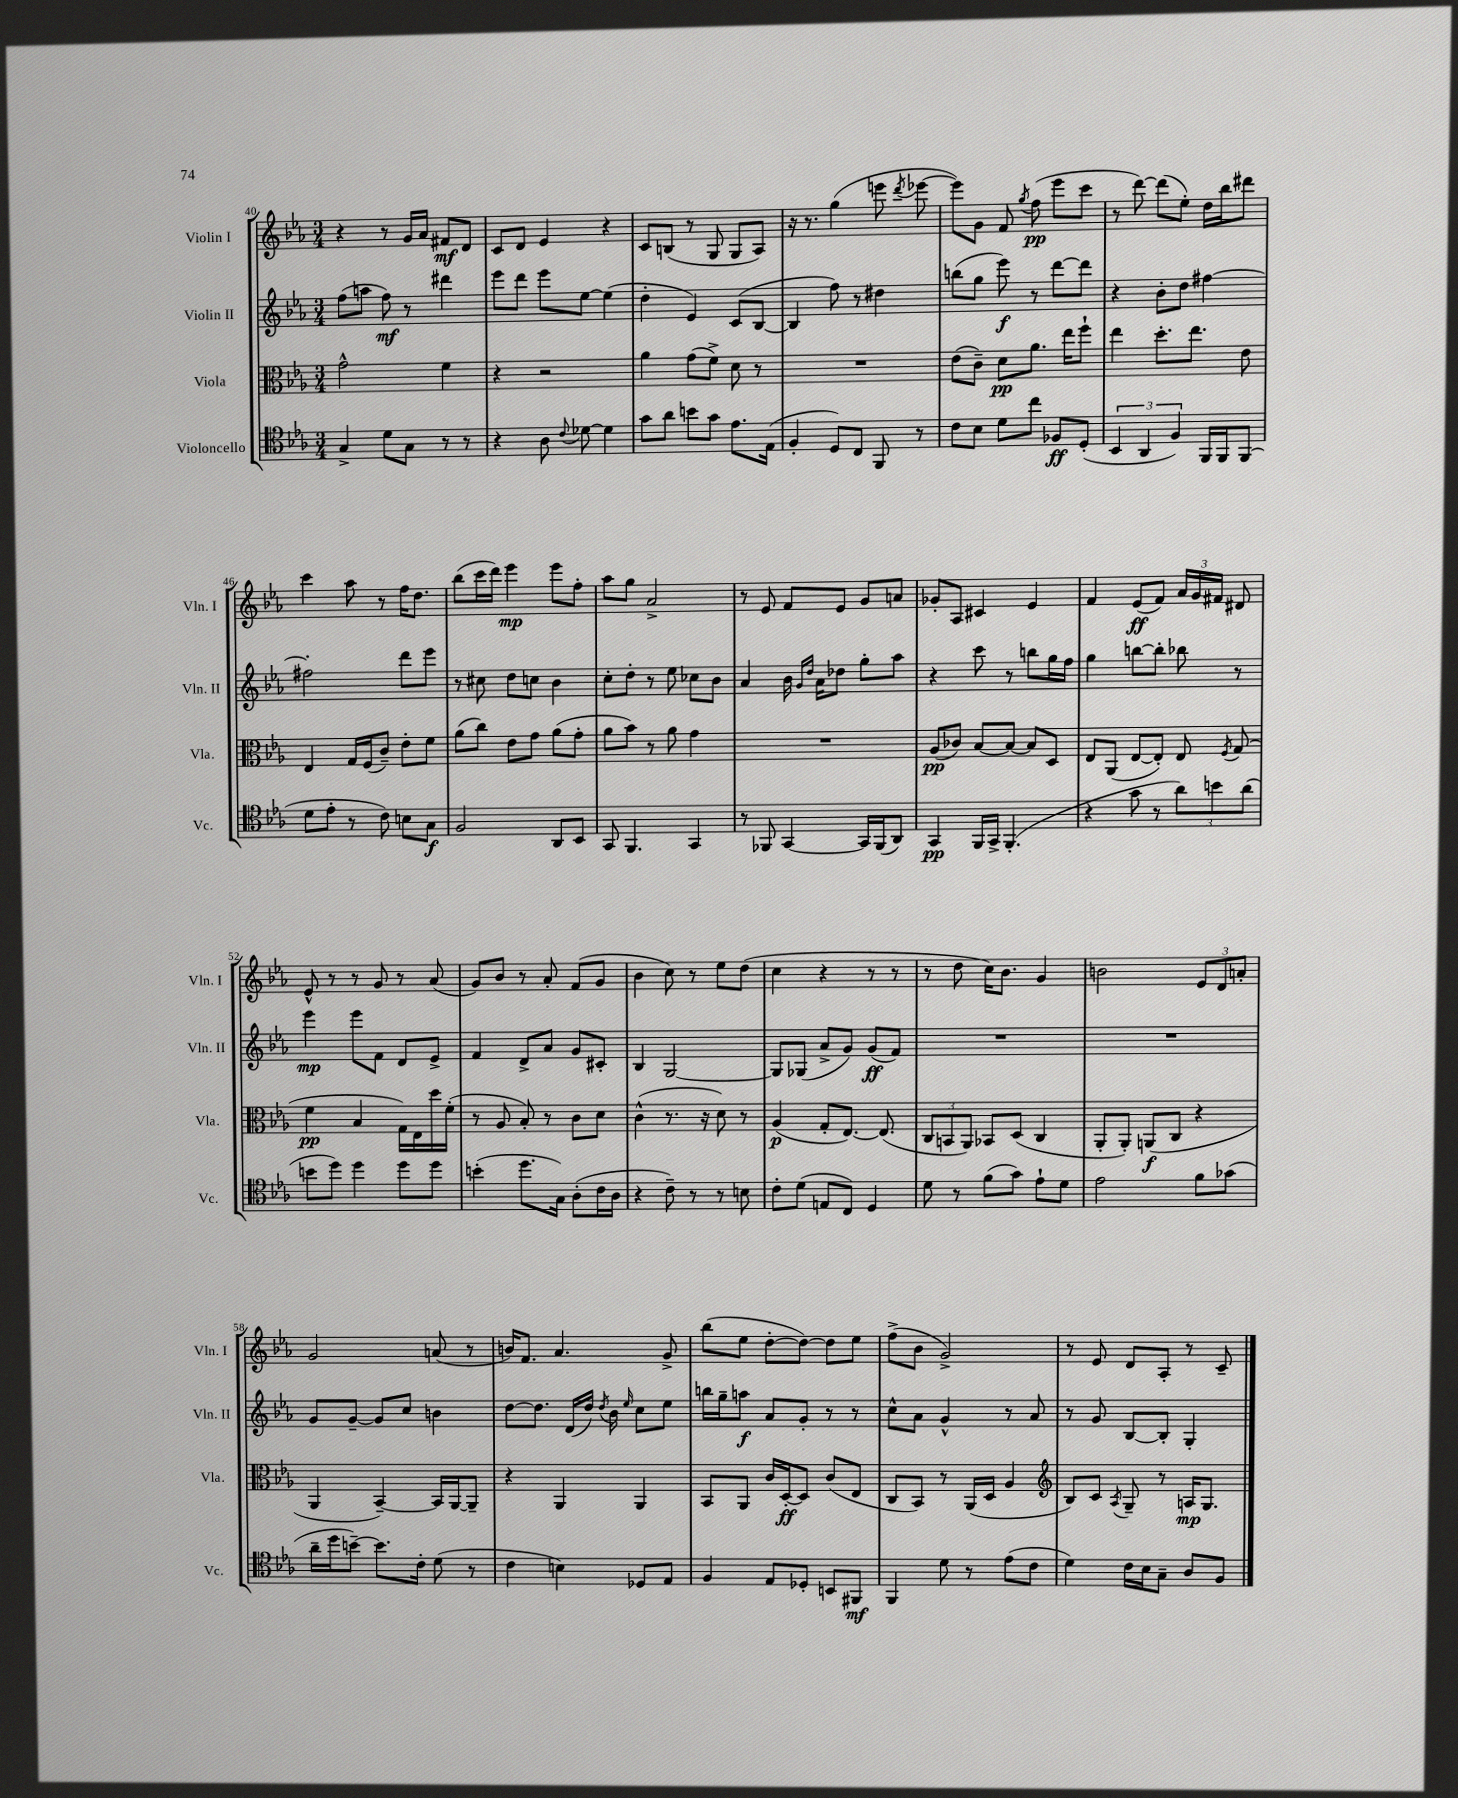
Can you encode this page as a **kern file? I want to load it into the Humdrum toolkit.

**kern	**kern	**kern	**kern
*staff4	*staff3	*staff2	*staff1
*clefC4	*clefC3	*clefG2	*clefG2
*k[b-e-a-]	*k[b-e-a-]	*k[b-e-a-]	*k[b-e-a-]
*M3/4	*M3/4	*M3/4	*M3/4
4G^	2g^^	(8ff	4r
.	.	8aa	.
8d	.	8ff)	8r
8G	.	8r	16g
.	.	.	16a-
8r	4f	4ddd#	8f#
8r	.	.	8d
=	=	=	=
4r	4r	8eee-	8c
.	.	8ddd	8d
8A-	2r	8eee-	4e-
8qqc	.	.	.
[8d-	.	[8ee-	.
4d-]	.	(4ee-]	4r
=	=	=	=
8g	4a-	4dd'	8c
8a-	.	.	(8B
8b	(8g	4e-)	8r
8g	8f^)	.	8G
8.e-	8d	(8c	8G
.	8r	[8B-	8A-)
(16E-	.	.	.
=	=	=	=
4F'	2.r	4B-]	16r
.	.	.	8.r
8D)	.	8ff)	(4gg
8C	.	8r	.
8FF	.	4dd#	8eee
.	.	.	8qddd
8r	.	.	[8eee-
=	=	=	=
8c	(8e-	(8bb	8eee-])
8B-	8c~)	8gg	8g
8d	8d	8eee-)	8f
.	.	.	8qgg
8cc	8.a-	8r	(8ff
8F-	.	[8ddd	8eee-
.	16ee-	.	.
(8D'	8ff`	8ddd]	8ccc
=	=	=	=
6BB-	4ee-	4r	8r
.	.	.	[8ddd)
6AA-	.	.	.
.	8.dd'	8b-'	(8ddd]
6F)	.	.	.
.	.	8dd	8ee-')
.	8.ee-	.	.
16FF	.	[4ff#	16dd
16FF	.	.	16bb-
(8FF	8e-	.	8ddd#
=	=	=	=
8d	4E-	2ff#']	4ccc
8e-'	.	.	.
8r	16G	.	8aa-
.	(16F	.	.
8c)	8c~)	.	8r
8B	8e-'	8ddd	16ff
.	.	.	8.dd
8G	8f	8eee-	.
=	=	=	=
2F	(8a-	8r	(8bb-
.	8cc)	8cc#	16ccc
.	.	.	16ddd)
.	8e-	8dd	4eee-
.	8g	8cc	.
8AA-	(8a-	4b-	8eee-
8BB-	8g'	.	8ff'
=	=	=	=
8GG	8a-	8cc'	8aa-
4.FF	8b-)	8dd'	8gg
.	8r	8r	2a-^
.	8a-	8ee-	.
4GG	4g	8cc-	.
.	.	8b-	.
=	=	=	=
8r	2.r	4a-	8r
8FF-	.	.	8e-
[4GG	.	16b-	8f
.	.	16qqg	.
.	.	16qqdd	.
.	.	16a-	.
.	.	8dd-	8e-
16GG]	.	8gg'	8g
(16FF-	.	.	.
8AA-)	.	8aa-	8a
=	=	=	=
4GG	(8A-	4r	8g-'
.	8c-)	.	8A-
16FF	[8B-	8ccc	4c#
16GG^	.	.	.
(4.FF'	8B-_	8r	.
.	8B-]	8bb	4e-
.	8D	16gg	.
.	.	16ff	.
=	=	=	=
4r	8E-	4gg	4f
.	(8AA-	.	.
8g	[8E-	[8bb	(8e-
8r	8E-'])	8bb']	8f)
12a-)	8E-	8bb-	24a-
.	.	.	24g
12b	.	.	24f#
.	8qF	.	.
.	(8G	8r	8d#
(12a-	.	.	.
=	=	=	=
8b	4f	4eee-	8e-^^
8dd)	.	.	8r
4dd	4B-	8eee-	8r
.	.	8f	8g
8dd	16G)	8d	8r
.	16E-	.	.
8dd	16dd	8e-^	(8a-
.	(16f'	.	.
=	=	=	=
(4b'	8r	4f	8g)
.	8A-	.	8b-
8.dd	8B-')	8d^	8r
.	8r	8a-	8a-'
16G)	.	.	.
(8A-'	8c	8g	(8f
16c	8d	8c#'	8g
16A-	.	.	.
=	=	=	=
4r	(4c^^	4B-	4b-
8c~)	8.r	[2G	8cc)
8r	.	.	8r
.	16r	.	.
8r	8d)	.	8ee-
8B	8r	.	(8dd
=	=	=	=
8c'	(4A-	8G]	4cc
(8d	.	(8G-	.
8E	8G'	8a-^	4r
8C)	[8.E-)	8g)	.
4D	.	(8g	8r
.	(8.E-]	.	.
.	.	8f)	8r
=	=	=	=
8d	12C	2.r	8r
.	12BB	.	.
8r	.	.	8dd
.	12AA-)	.	.
(8f	8BB-	.	16cc)
.	.	.	8.b-
8g)	(8D	.	.
8e-`	4C	.	4g
8d	.	.	.
=	=	=	=
2e-	8AA-'	2.r	2b
.	8AA-')	.	.
.	(8AA	.	.
.	8C	.	.
8f	4r	.	12e-
.	.	.	12d
(8g-	.	.	.
.	.	.	12a'
=	=	=	=
16a-~	4AA-	8g	2g
16dd	.	.	.
[8b~)	.	[8g~	.
8.b]	[4BB-~)	8g]	.
.	.	8cc	.
16c'	.	.	.
(8d	16BB-]	4b	(8a
.	[16AA-	.	.
8r	8AA-~]	.	8r
=	=	=	=
4c	4r	[8dd	16b)
.	.	.	8.f
.	.	8.dd]	.
4B)	4AA-	.	4.a-
.	.	(16d	.
.	.	16dd)	.
.	.	8qdd	.
.	.	16b-	.
.	.	16qqee-	.
8D-	4AA-	8cc	.
8E-	.	8ee-	8g^
=	=	=	=
4F	8BB-	16bb	(8bb-
.	.	16gg~	.
.	8AA-	8aa	8ee-
8E-	16c	8a-	[8dd'
.	[16D'	.	.
8D-'	8D]	8g'	8dd_)
8BB	(8c	8r	8dd]
8FF#	8E-	8r	8ee-
=	=	=	=
4FF	8C	8cc^^	(8ff^
.	8BB-)	8a-	8b-
8d	8r	4g^^	2g^)
8r	(16AA-	.	.
.	16D	.	.
(8e-	4A-	8r	.
8c	.	8a-	.
=	=	=	=
*	*clefG2	*	*
4d)	8B-)	8r	8r
.	8c	8g	8e-
.	8qA-	.	.
16c	8G~	[8B-	8d
16B-	.	.	.
8G~	8r	8B-']	8A-'
8A-	16A	4G'	8r
.	8.G	.	.
8F	.	.	8c~
==	==	==	==
*-	*-	*-	*-
